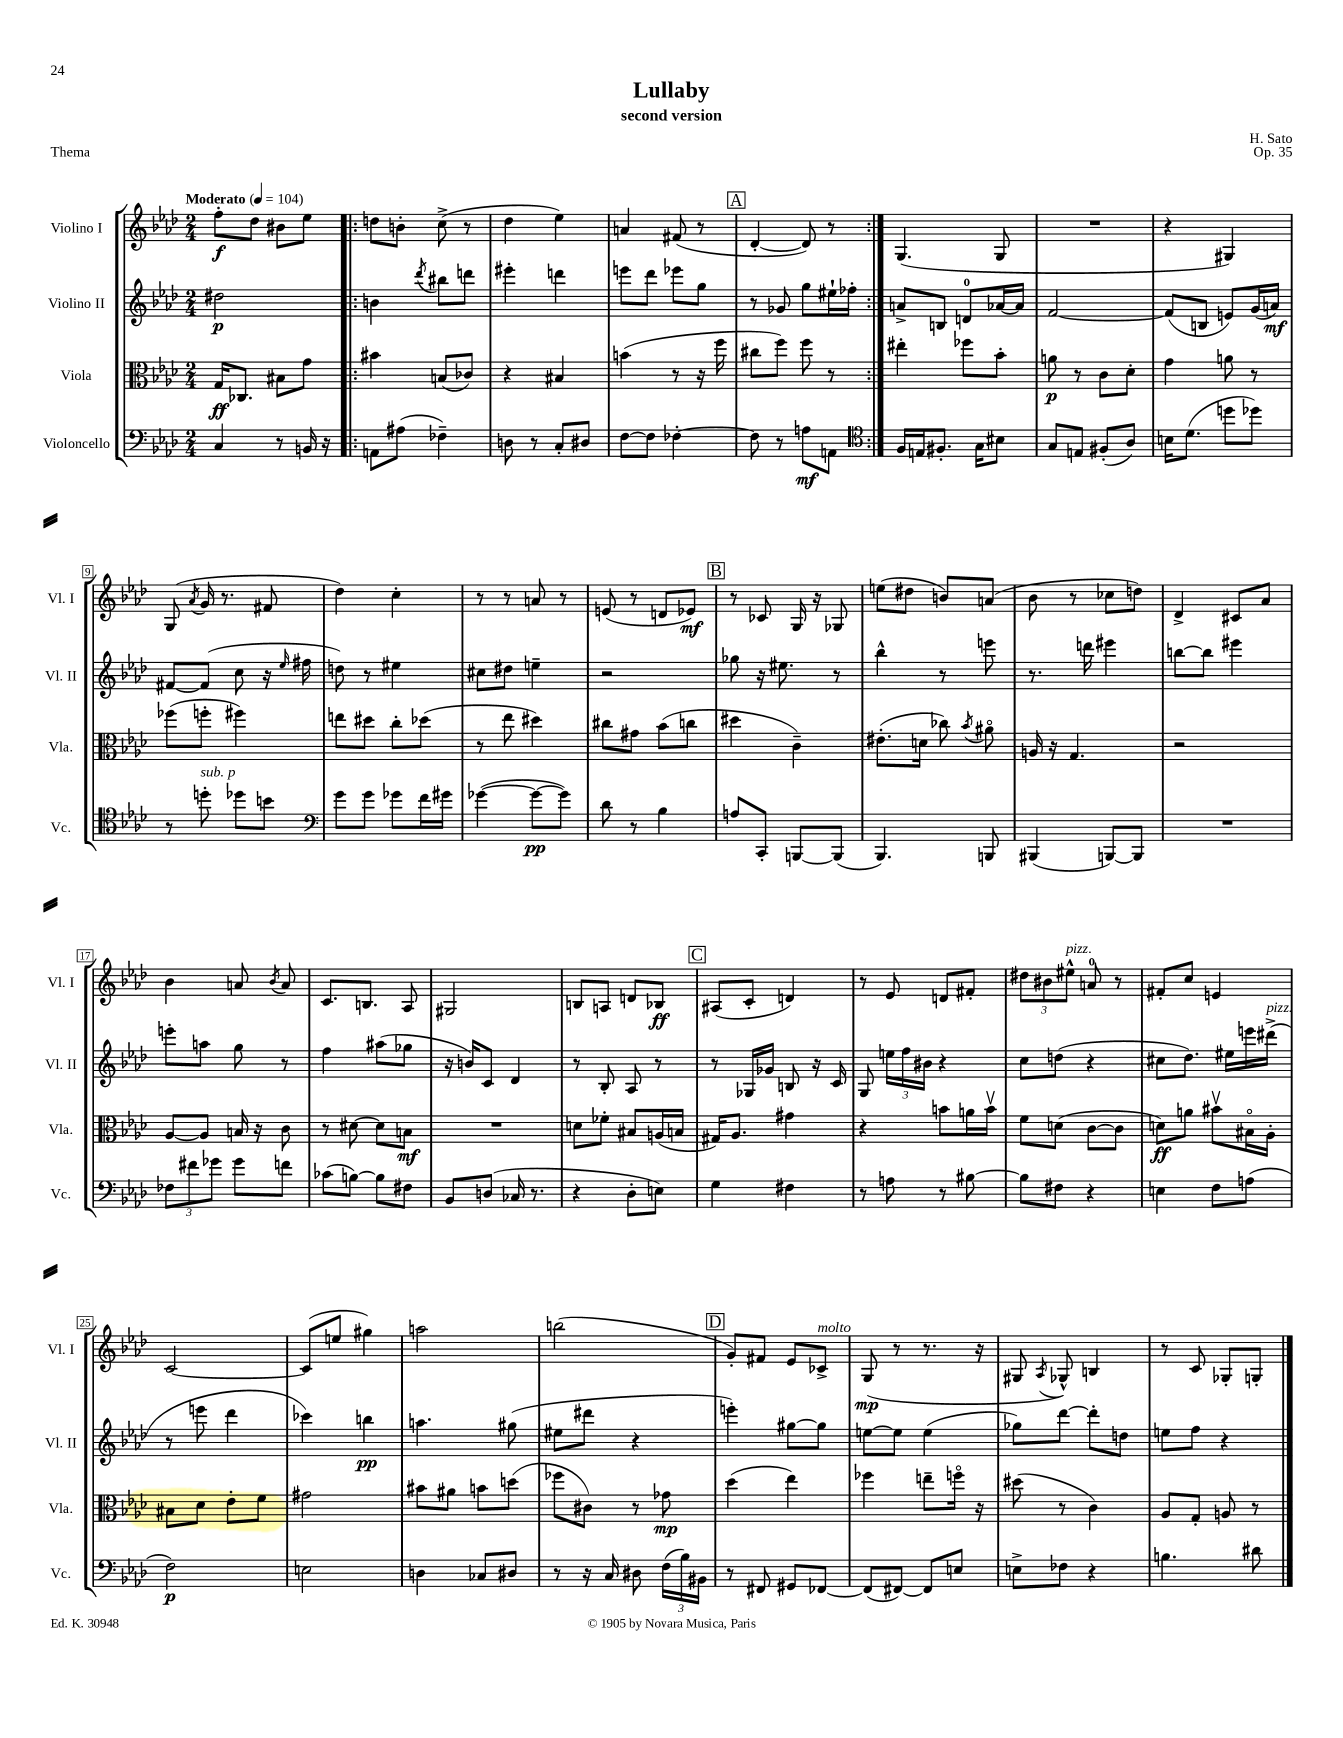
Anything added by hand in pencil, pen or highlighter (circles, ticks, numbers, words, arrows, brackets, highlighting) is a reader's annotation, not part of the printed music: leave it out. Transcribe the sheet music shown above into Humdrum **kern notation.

**kern	**dynam	**kern	**dynam	**kern	**dynam	**kern	**dynam
*part4	*part4	*part3	*part3	*part2	*part2	*part1	*part1
*staff4	*staff4	*staff3	*staff3	*staff2	*staff2	*staff1	*staff1
*I"Violoncello	*	*I"Viola	*	*I"Violino II	*	*I"Violino I	*
*I'Vc.	*	*I'Vla.	*	*I'Vl. II	*	*I'Vl. I	*
*clefF4	*	*clefC3	*	*clefG2	*	*clefG2	*
*k[b-e-a-d-]	*	*k[b-e-a-d-]	*	*k[b-e-a-d-]	*	*k[b-e-a-d-]	*
*M2/4	*	*M2/4	*	*M2/4	*	*M2/4	*
*MM104	*	*MM104	*	*MM104	*	*MM104	*
=1	=1	=1	=1	=1	=1	=1	=1
!	!	!	!	!	!	!LO:TX:a:B:t=Moderato	!
4C/	.	16G/KL	ff	2dd#X\	p	8ff'\L	f
.	.	8.C-X/J	.	.	.	.	.
.	.	.	.	.	.	8dd-\J	.
8r	.	8B#X\L	.	.	.	8b#X\L	.
16BBn/	.	8g\J	.	.	.	8ee-\J	.
16r	.	.	.	.	.	.	.
=2!|:	=2!|:	=2!|:	=2!|:	=2!|:	=2!|:	=2!|:	=2!|:
8AAn\L	.	4b#X\	.	4bn\	.	8ddn\L	.
(8A#X\J	.	.	.	.	.	8bn'\J	.
.	.	.	.	8qddd-/	.	.	.
4F-X~\)	.	(8Bn/L	.	8bb#X\L	.	(8cc^\	.
.	.	8c-X/J)	.	8dddn\J	.	8r	.
=3	=3	=3	=3	=3	=3	=3	=3
8Dn\	.	4r	.	4eee#X'\	.	4dd-\	.
8r	.	.	.	.	.	.	.
8C'/L	.	4B#X/	.	4dddn\	.	4ee-\)	.
8D#X/J	.	.	.	.	.	.	.
=4	=4	=4	=4	=4	=4	=4	=4
[8F\L	.	(4bn\	.	8eeen\L	.	4an/	.
8F\J]	.	.	.	8ddd-\J	.	.	.
[4F-X'\	.	8r	.	8eee-X\L	.	(8f#X/	.
.	.	16r	.	8gg\J	.	8r	.
.	.	16ff\	.	.	.	.	.
!!LO:REH:place=s1:t=A
=5	=5	=5	=5	=5	=5	=5	=5
8F-\]	.	8cc#X\L	.	8r	.	[4d-'/	.
8r	.	8ff\J)	.	8g-X/	.	.	.
8An\L	mf	8ff\	.	8gg\L	.	8d-/])	.
8AAn\J	.	8r	.	16ee#X`\L	.	8r	.
.	.	.	.	16ff-X'\JJ	.	.	.
=6:|!	=6:|!	=6:|!	=6:|!	=6:|!	=6:|!	=6:|!	=6:|!
*clefC4	*	*	*	*	*	*	*
16F/LL	.	4ee#X'\	.	8an^/L	.	(4.G/	.
16En/J	.	.	.	.	.	.	.
8.F#X'/J	.	.	.	8Bn/J	.	.	.
.	.	8ff-X\L	.	8dn/L	.	.	.
16G\KL	.	.	.	.	.	.	.
8B#X\J	.	8b-'\J	.	[16a-X/L	.	8G/	.
.	.	.	.	16a-/JJ]	.	.	.
=7	=7	=7	=7	=7	=7	=7	=7
8G/L	.	8an\	p	[2f/	.	2r	.
8En/J	.	8r	.	.	.	.	.
(8F#X'/L	.	8c\L	.	.	.	.	.
8A-/J)	.	8d-'\J	.	.	.	.	.
=8	=8	=8	=8	=8	=8	=8	=8
16Bn\KL	.	4g\	.	(8f/L]	.	4r	.
(8.d-\J	.	.	.	.	.	.	.
.	.	.	.	8Bn/J	.	.	.
8ddn\L	.	8an\	.	8en/L)	.	4G#X/)	.
8dd-X\J)	.	8r	.	(16g/L	.	.	.
.	.	.	.	16an/JJ)	mf	.	.
!!LO:LB:g=z
=9	=9	=9	=9	=9	=9	=9	=9
8r	.	(8ff-X\L	.	[8f#X/L	.	(8G/	.
.	.	.	.	.	.	8qa-/	.
!LO:TX:a:i:t=sub. p	!	!	!	!	!	!	!
8ddn'\	.	8ffn'\J	.	(8f#/J]	.	16g/	.
.	.	.	.	.	.	8.r	.
8dd-X\L	.	4ff#X\)	.	8cc\	.	.	.
8bn\J	.	.	.	16r	.	8f#X/	.
.	.	.	.	16qqee-/	.	.	.
.	.	.	.	16ff#X\	.	.	.
=10	=10	=10	=10	=10	=10	=10	=10
*clefF4	*	*	*	*	*	*	*
8g\L	.	8een\L	.	8ddn\)	.	4dd-\)	.
8g\J	.	8dd#X\J	.	8r	.	.	.
8g-X\L	.	8cc'\L	.	4ee#X\	.	4cc'\	.
16f\L	.	(8dd-X\J	.	.	.	.	.
16g#X\JJ	.	.	.	.	.	.	.
=11	=11	=11	=11	=11	=11	=11	=11
([4g-X\	.	8r	.	8cc#X\L	.	8r	.
.	.	8ee-\	.	8dd#X\J	.	8r	.
8g-\L_	pp	4dd#X\)	.	4een~\	.	8an/	.
8g-\J])	.	.	.	.	.	8r	.
=12	=12	=12	=12	=12	=12	=12	=12
8d-\	.	8cc#X\L	.	2r	.	(8en/	.
8r	.	8g#X\J	.	.	.	8r	.
4B-\	.	(8b-\L	.	.	.	8dn/L	.
.	.	8ccn\J	.	.	.	8e-X/J)	mf
!!LO:REH:place=s1:t=B
=13	=13	=13	=13	=13	=13	=13	=13
8An/L	.	4dd#X\	.	8gg-X\	.	8r	.
8CC'/J	.	.	.	16r	.	8c-X/	.
.	.	.	.	8.ee#X\	.	.	.
[8BBBn/L	.	4c~\)	.	.	.	16G/	.
.	.	.	.	.	.	16r	.
(8BBB/J]	.	.	.	8r	.	8G-X/	.
=14	=14	=14	=14	=14	=14	=14	=14
4.BBB-/)	.	(8.e#X'\L	.	4bb-^^\	.	(8een\L	.
.	.	.	.	.	.	8dd#X\J	.
.	.	16dn\Jk	.	.	.	.	.
.	.	8cc-X\)	.	8r	.	8bn/L)	.
.	.	8qb-/	.	.	.	.	.
8BBBn/	.	8a#X\	.	8eeen\	.	(8an/J	.
=15	=15	=15	=15	=15	=15	=15	=15
(4BBB#X/	.	16An/	.	8.r	.	8b-\	.
.	.	16r	.	.	.	.	.
.	.	4.G/	.	.	.	8r	.
.	.	.	.	16dddn\	.	.	.
[8BBBn/L)	.	.	.	4eee#X\	.	8cc-X\L	.
8BBB/J]	.	.	.	.	.	8ddn\J)	.
=16	=16	=16	=16	=16	=16	=16	=16
2r	.	2r	.	[8bbn\L	.	4d-^/	.
.	.	.	.	8bb\J]	.	.	.
.	.	.	.	4eee#X\	.	8c#X/L	.
.	.	.	.	.	.	8a-/J	.
!!LO:LB:g=z
=17	=17	=17	=17	=17	=17	=17	=17
12F-X\L	.	[8A-/L	.	8eeen'\L	.	4b-\	.
12f#X\	.	.	.	.	.	.	.
.	.	8A-/J]	.	8aan\J	.	.	.
12g-X\J	.	.	.	.	.	.	.
8g-\L	.	16Bn/	.	8gg\	.	8an/	.
.	.	16r	.	.	.	.	.
.	.	.	.	.	.	8qb-/	.
8fn\J	.	8c\	.	8r	.	8a/	.
=18	=18	=18	=18	=18	=18	=18	=18
(8c-X\L	.	8r	.	4ff\	.	8.c/L	.
[8Bn\J)	.	[8d#X\	.	.	.	.	.
.	.	.	.	.	.	8.Bn/J	.
8B\L]	.	8d#\L]	.	(8aa#X\L	.	.	.
8F#X\J	.	8Bn\J	mf	8gg-X\J	.	8A-/	.
=19	=19	=19	=19	=19	=19	=19	=19
8BB-/L	.	2r	.	16r	.	2G#X/	.
.	.	.	.	16bn/KL)	.	.	.
(8Dn/J	.	.	.	8c/J	.	.	.
16C-X/	.	.	.	4d-/	.	.	.
8.r	.	.	.	.	.	.	.
=20	=20	=20	=20	=20	=20	=20	=20
4r	.	8dn\L	.	8r	.	8Bn/L	.
.	.	8f-X'\J	.	8B-'/	.	8An/J	.
8D-'\L	.	8B#X/L	.	8A-/	.	8dn/L	.
8En\J)	.	(16An/L	.	8r	.	8B-X/J	ff
.	.	16Bn/JJ	.	.	.	.	.
!!LO:REH:place=s1:t=C
=21	=21	=21	=21	=21	=21	=21	=21
4G\	.	16G#X/KL)	.	8r	.	(8A#X/L	.
.	.	8.A-/J	.	.	.	.	.
.	.	.	.	16G-X/LL	.	8c'/J	.
.	.	.	.	16g-X/JJ	.	.	.
4F#X\	.	4g#X\	.	8Bn/	.	4dn/)	.
.	.	.	.	16r	.	.	.
.	.	.	.	16c/	.	.	.
=22	=22	=22	=22	=22	=22	=22	=22
8r	.	4r	.	8G/	.	8r	.
8An\	.	.	.	24een\LL	.	8e-/	.
.	.	.	.	24ff\	.	.	.
.	.	.	.	24b#X\JJ	.	.	.
8r	.	8bn\L	.	4r	.	8dn/L	.
[8B#X\	.	16an\L	.	.	.	8f#X'/J	.
.	.	16bv\JJ	.	.	.	.	.
=23	=23	=23	=23	=23	=23	=23	=23
8B#\L]	.	8f\L	.	8cc\L	.	12dd#X\L	.
.	.	.	.	.	.	12b#X\	.
8F#X\J	.	(8dn\J	.	(8ddn\J	.	.	.
!	!	!	!	!	!	!LO:TX:a:i:t=pizz.	!
.	.	.	.	.	.	12ee#X^^\J	.
4r	.	[8c\L	.	4r	.	8an/	.
.	.	8c\J]	.	.	.	8r	.
=24	=24	=24	=24	=24	=24	=24	=24
4En\	.	8dn\L)	ff	8cc#X\L	.	8f#X'/L	.
.	.	8an\J	.	8.dd-\J)	.	8cc/J	.
8F\L	.	8b#Xv\L	.	.	.	4en/	.
.	.	.	.	16ee#X\LL	.	.	.
(8An\J	.	16B#X\L	.	16eeen\	.	.	.
!	!	!	!	!LO:TX:a:i:t=pizz.	!	!	!
.	.	16A-'\JJ	.	(16ddd#X^\JJ	.	.	.
!!LO:LB:g=z
=25	=25	=25	=25	=25	=25	=25	=25
2F\)	p	8B#X\L	.	8r	.	[2c/	.
.	.	8d-\J	.	8eeen\	.	.	.
.	.	8e-'\L	.	4ddd-\	.	.	.
.	.	8f\J	.	.	.	.	.
=26	=26	=26	=26	=26	=26	=26	=26
2En\	.	2g#X\	.	4ccc-X\)	.	(8c/L]	.
.	.	.	.	.	.	8een/J	.
.	.	.	.	4bbn\	pp	4gg#X\)	.
=27	=27	=27	=27	=27	=27	=27	=27
4Dn\	.	8b#X\L	.	4.aan\	.	2aan\	.
.	.	8a#X\J	.	.	.	.	.
8C-X/L	.	8bn\L	.	.	.	.	.
8D#X/J	.	(8ddn\J	.	(8gg#X\	.	.	.
=28	=28	=28	=28	=28	=28	=28	=28
8r	.	8ff-X\L	.	8ee#X\L	.	(2bbn\	.
16r	.	8c#X\J)	.	8ddd#X\J	.	.	.
16C/	.	.	.	.	.	.	.
8D#X\	.	8r	.	4r	.	.	.
(24F\LL	.	8g-X\	mp	.	.	.	.
24B-\)	.	.	.	.	.	.	.
24BB#X\JJ	.	.	.	.	.	.	.
!!LO:REH:place=s1:t=D
=29	=29	=29	=29	=29	=29	=29	=29
8r	.	(4dd-\	.	4eeen'\)	.	8g'/L)	.
8FF#X/	.	.	.	.	.	8f#X/J	.
8GG#X/L	.	4ee-\)	.	[8gg#X\L	.	8e-/L	.
!	!	!	!	!	!	!LO:TX:a:i:t=molto	!
[8FF-X/J	.	.	.	8gg#\J]	.	8c-X^/J	.
=30	=30	=30	=30	=30	=30	=30	=30
(8FF-/L]	.	4ff-X\	.	[8een\L	.	(8G/	mp
[8FF#X/J)	.	.	.	8ee\J]	.	8r	.
8FF#/L]	.	8een~\L	.	(4ee\	.	8.r	.
8En/J	.	16ffn\Jk	.	.	.	.	.
.	.	16r	.	.	.	16r	.
=31	=31	=31	=31	=31	=31	=31	=31
8En^\L	.	(8dd#X\	.	8gg-X\L)	.	8G#X/	.
.	.	.	.	.	.	8qA-/	.
8F-X\J	.	8r	.	[8ddd-\J	.	8G-X^^/)	.
4r	.	4c\)	.	8ddd-'\L]	.	4Bn/	.
.	.	.	.	8ddn\J	.	.	.
=32	=32	=32	=32	=32	=32	=32	=32
4.Bn\	.	8A-/L	.	8een\L	.	8r	.
.	.	8G'/J	.	8ff\J	.	8c/	.
.	.	8An/	.	4r	.	8G-X'/L	.
8d#X\	.	8r	.	.	.	8Gn'/J	.
==	==	==	==	==	==	==	==
*-	*-	*-	*-	*-	*-	*-	*-
